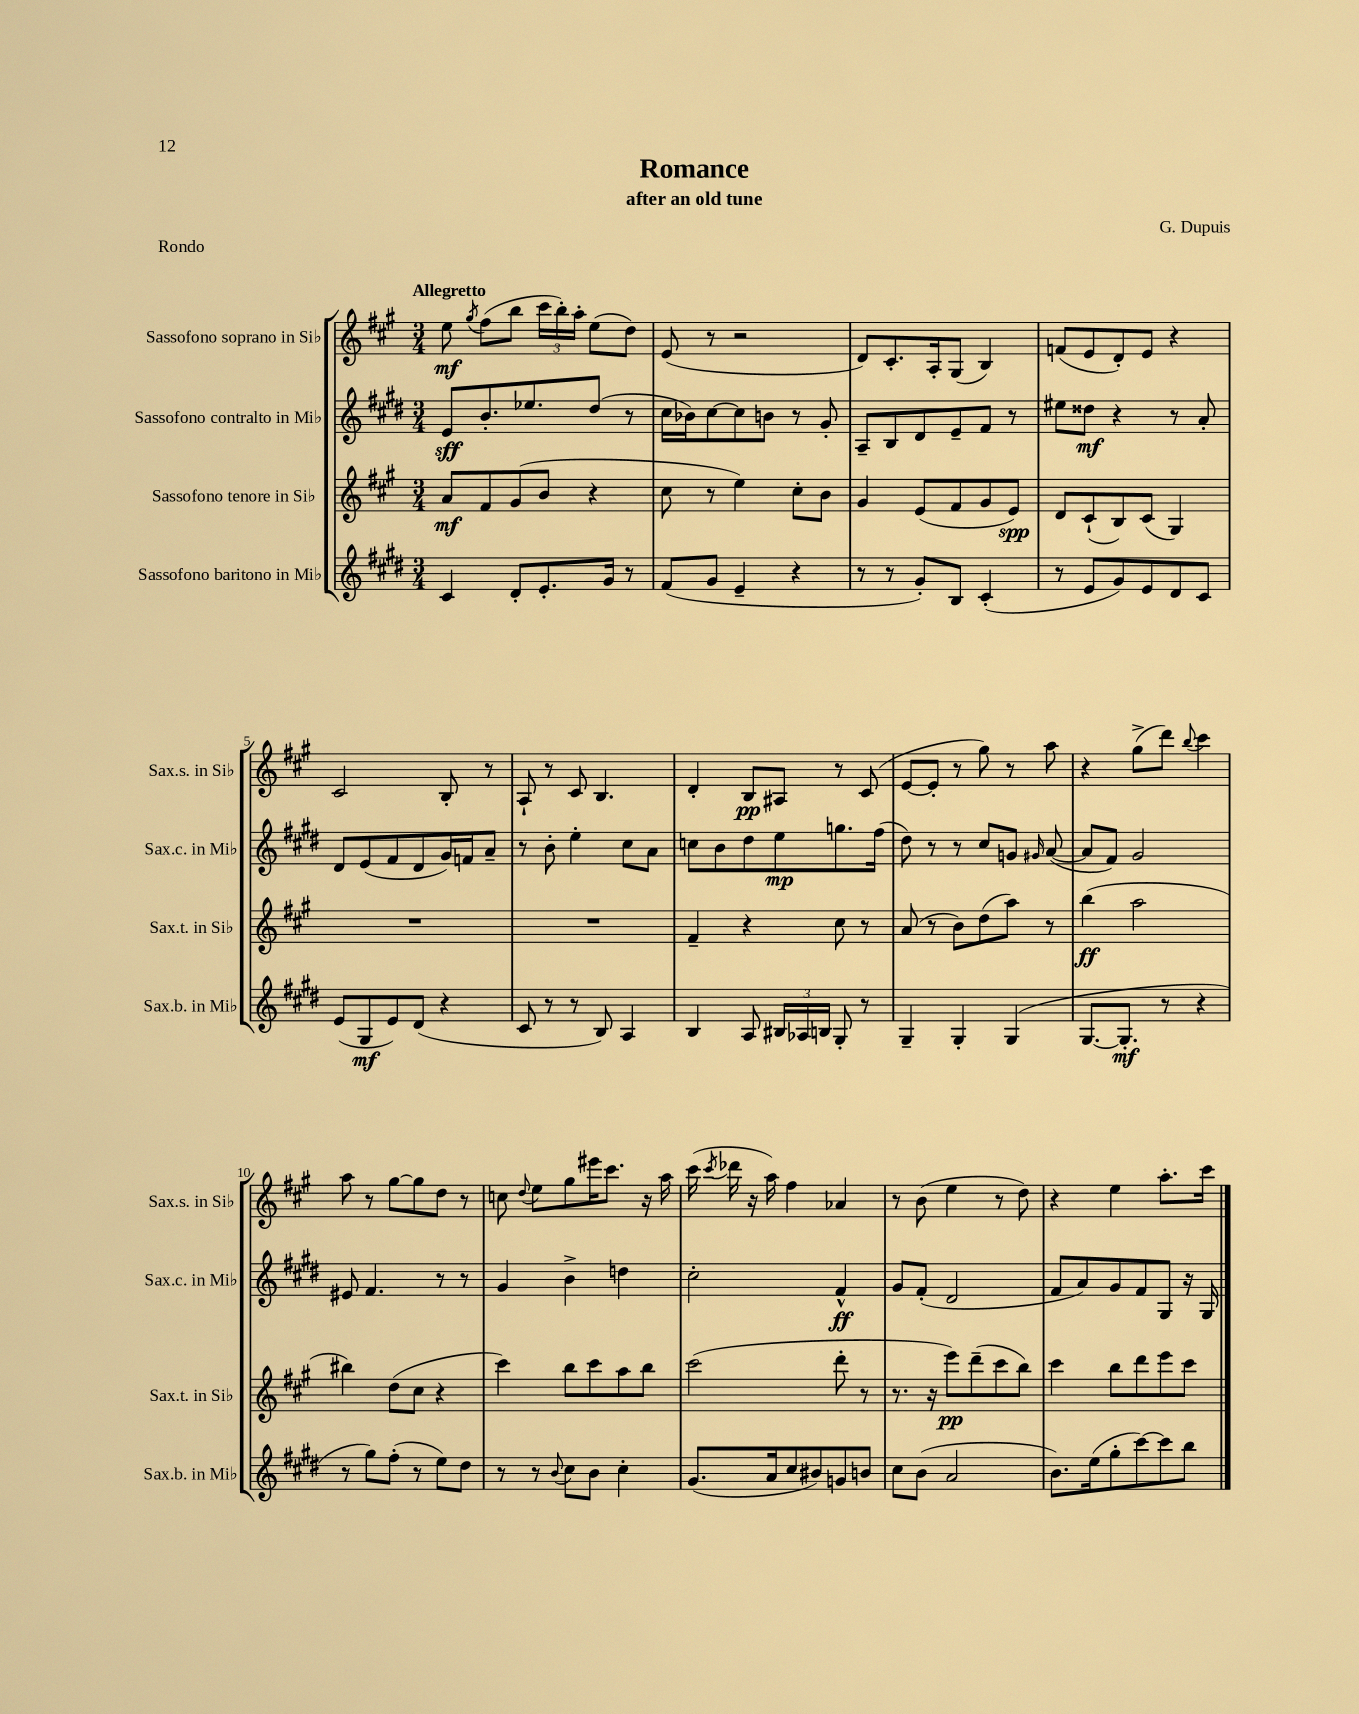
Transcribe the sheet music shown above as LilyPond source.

\header { title = "Romance" composer = "G. Dupuis" subtitle = "after an old tune" piece = "Rondo" }
<<
\new StaffGroup <<
\new Staff = "s0" \with { instrumentName = "Sassofono soprano in Sib" shortInstrumentName = "Sax.s. in Sib" } {
    \clef treble \key a \major \numericTimeSignature \time 3/4 \tempo "Allegretto"
    \autoBeamOff e''8\mf \acciaccatura { gis''8 } fis''8[( b''8] \tuplet 3/2 { cis'''16[ b''16-.) a''16]-. } e''8[( d''8]) |
    e'8( r8 r2 |
    d'8[) cis'8.-. a16-. gis8]( b4) |
    f'8[( e'8 d'8-.) e'8] r4 |
    cis'2 b8-. r8 |
    a8-! r8 cis'8 b4. |
    d'4-. b8[\pp ais8] r8 cis'8( |
    e'8[~ e'8]-. r8 gis''8) r8 a''8 |
    r4 gis''8[->( d'''8]) \appoggiatura { b''8 } cis'''4 |
    a''8 r8 gis''8[~ gis''8 d''8] r8 |
    c''8 \appoggiatura { d''8 } e''8[ gis''8 eis'''16 cis'''8.] r16 a''16 |
    cis'''16( \acciaccatura { cis'''8 } des'''16 r16 a''16) fis''4 aes'4 |
    r8 b'8( e''4 r8 d''8) |
    r4 e''4 a''8.[-. cis'''16] \bar "|." |
}
\new Staff = "s1" \with { instrumentName = "Sassofono contralto in Mib" shortInstrumentName = "Sax.c. in Mib" } {
    \clef treble \key e \major \numericTimeSignature \time 3/4
    \autoBeamOff e'8[\sff b'8.-. ees''8. dis''8]( r8 |
    cis''16[ bes'16) cis''8~ cis''8 b'8] r8 gis'8-. |
    a8[-- b8 dis'8 e'8-- fis'8] r8 |
    eis''8[ disis''8]\mf r4 r8 a'8-. |
    dis'8[ e'8( fis'8 dis'8 gis'16) f'16 a'8]-- |
    r8 b'8-. e''4-. cis''8[ a'8] |
    c''8[ b'8 dis''8 e''8\mp g''8. fis''16]( |
    dis''8) r8 r8 cis''8[ g'8] \grace { gis'16 } a'8~( |
    a'8[ fis'8]) gis'2 |
    eis'8 fis'4. r8 r8 |
    gis'4 b'4-> d''4 |
    cis''2-. fis'4-^\ff |
    gis'8[ fis'8]-.( dis'2 |
    fis'8[ a'8) gis'8 fis'8 gis8] r16 gis16 \bar "|." |
}
\new Staff = "s2" \with { instrumentName = "Sassofono tenore in Sib" shortInstrumentName = "Sax.t. in Sib" } {
    \clef treble \key a \major \numericTimeSignature \time 3/4
    \autoBeamOff a'8[\mf fis'8 gis'8( b'8] r4 |
    cis''8 r8 e''4) cis''8[-. b'8] |
    gis'4 e'8[( fis'8 gis'8 e'8]\spp) |
    d'8[ cis'8-!( b8) cis'8]( gis4) |
    R2. |
    R2. |
    fis'4-- r4 cis''8 r8 |
    a'8( r8 b'8[) d''8( a''8]) r8 |
    b''4\ff( a''2 |
    bis''4) d''8[( cis''8] r4 |
    cis'''4) b''8[ cis'''8 a''8 b''8] |
    cis'''2( d'''8-. r8 |
    r8. r16 e'''8[\pp) d'''8--( cis'''8 b''8]) |
    cis'''4 b''8[ d'''8 e'''8 cis'''8] \bar "|." |
}
\new Staff = "s3" \with { instrumentName = "Sassofono baritono in Mib" shortInstrumentName = "Sax.b. in Mib" } {
    \clef treble \key e \major \numericTimeSignature \time 3/4
    \autoBeamOff cis'4 dis'8[-. e'8.-. gis'16] r8 |
    fis'8[( gis'8] e'4-- r4 |
    r8 r8 gis'8[-.) b8] cis'4-.( |
    r8 e'8[ gis'8) e'8 dis'8 cis'8] |
    e'8[( gis8\mf e'8) dis'8]( r4 |
    cis'8 r8 r8 b8) a4 |
    b4 a8 \tuplet 3/2 { bis16[ aes16 b16] } gis8-. r8 |
    gis4-- gis4-. gis4( |
    gis8.[~ gis8.]-.\mf r8 r4 |
    r8 gis''8[) fis''8]-.( r8 e''8[) dis''8] |
    r8 r8 \appoggiatura { b'8 } cis''8[ b'8] cis''4-. |
    gis'8.[( a'16 cis''8 bis'8) g'8 b'8] |
    cis''8[ b'8]( a'2 |
    b'8.[) e''16( gis''8-. cis'''8~) cis'''8 b''8] \bar "|." |
}
>>
>>
